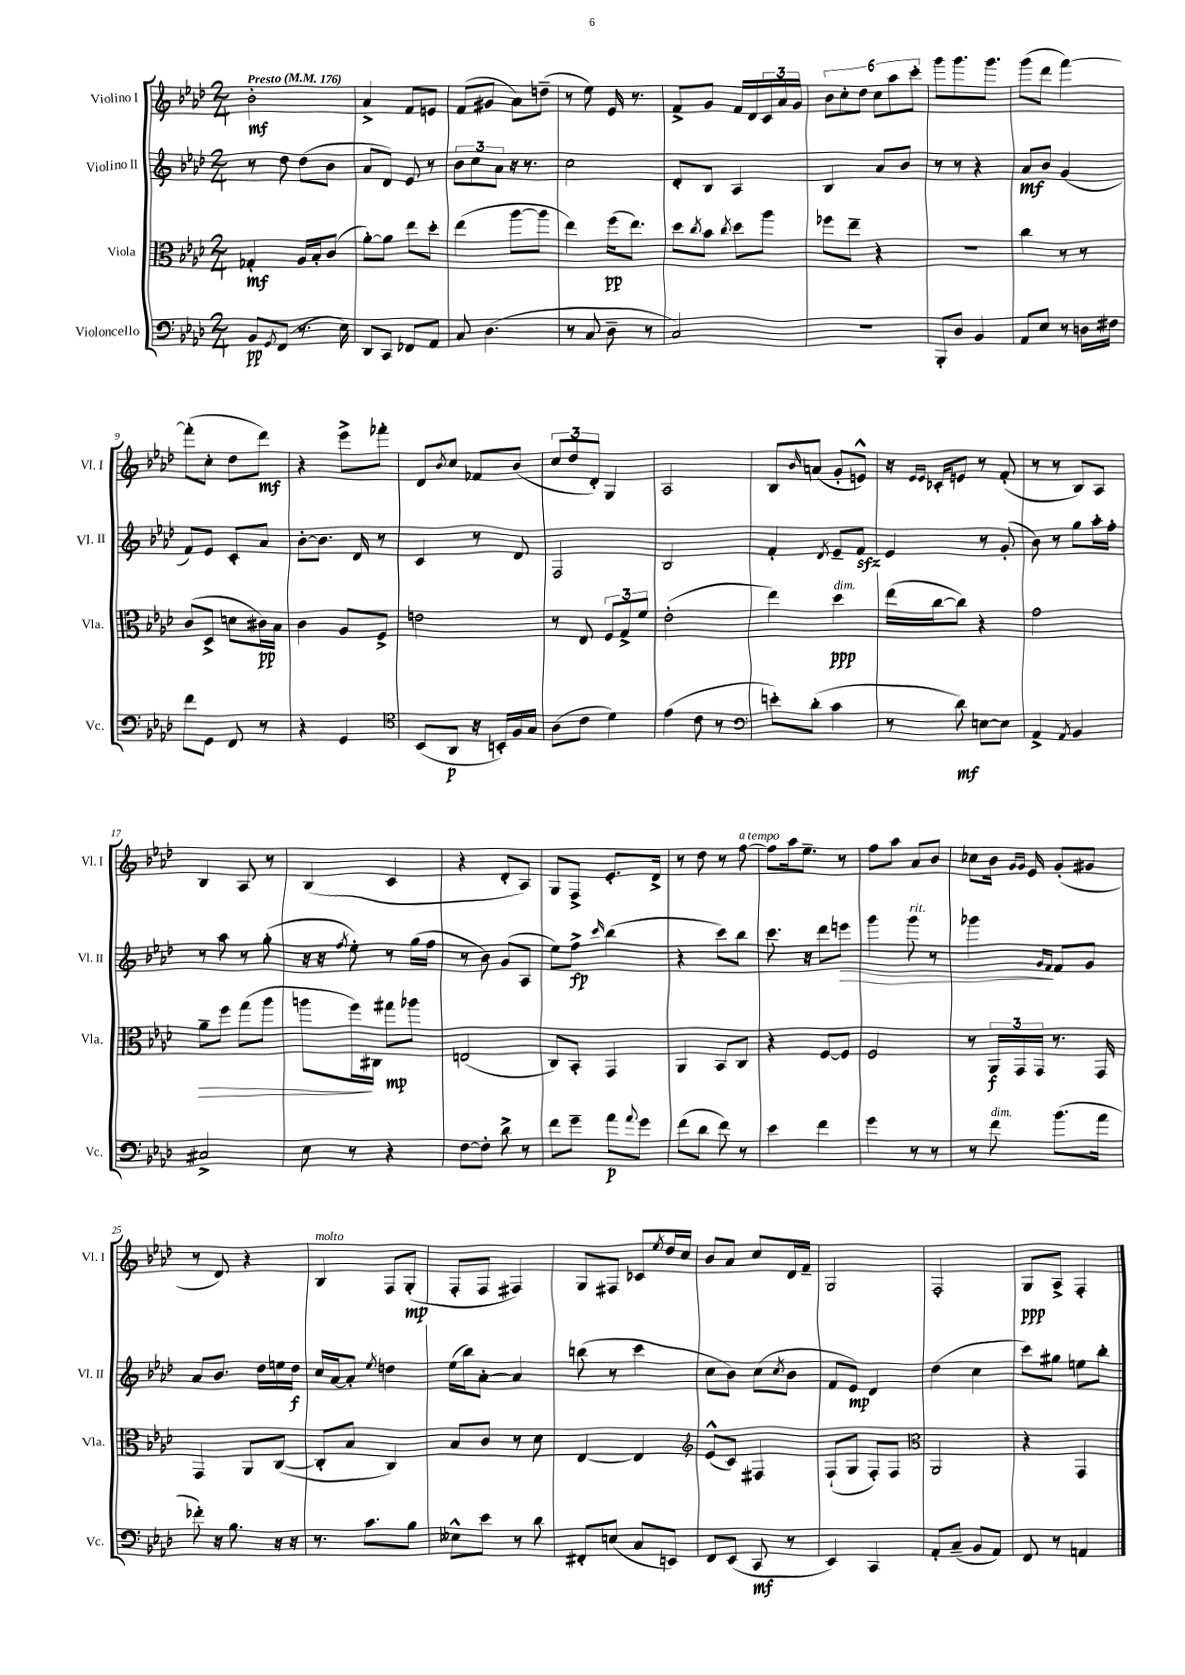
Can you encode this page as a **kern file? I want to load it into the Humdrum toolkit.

**kern	**kern	**kern	**kern
*staff4	*staff3	*staff2	*staff1
*clefF4	*clefC3	*clefG2	*clefG2
*k[b-e-a-d-]	*k[b-e-a-d-]	*k[b-e-a-d-]	*k[b-e-a-d-]
*M2/4	*M2/4	*M2/4	*M2/4
*MM176	*MM176	*MM176	*MM176
8BB-/L	4G-'/	8r	2b-'\
8qGG/	.	.	.
(8FF/J	.	8dd-\	.
8.r	16A-/LL	(8dd-\L	.
.	16B-'/J	.	.
.	(8c/J	8b-\J	.
16E-\)	.	.	.
=	=	=	=
8DD-/L	[8a-'\L)	8a-/L	4a-^/
8CC/J	8a-\]J	8d-/J)	.
8FF-/L	8ee-\L	8e-/	8f/L
8AA-/J	8dd-'\J	8r	8e/J
=	=	=	=
8C/	(4ee-\	12b-\L	(8f/L
.	.	12cc\	.
(4.D-\	.	.	8g#/J
.	.	12a-\J	.
.	[8aa-\L	16r	8a-\L)
.	.	8.r	.
.	8aa-\]J	.	(8dd~\J
=	=	=	=
8r	4ee-\)	2cc\	8r
8C/	.	.	8ee-\)
8D-~\	(16ff\LK	.	16e-/
.	8.ee-\J)	.	8.r
8r	.	.	.
=	=	=	=
2C/)	8dd-\L	8d-'/L	8f^/L
.	8qcc/	.	.
.	8b-\J	8B-/J	8g/J
.	8qcc/	.	.
.	8dd-\L	4A-/	16f/LL
.	.	.	16d-/
.	8aa-\J	.	24c/
.	.	.	24a-/
.	.	.	24g/JJ
=	=	=	=
2r	8ff-\L	4B-/	12b-\L
.	.	.	12cc'\
.	8ee-~\J	.	.
.	.	.	12dd-\J
.	4r	8a-/L	12cc\L
.	.	.	12aa-\
.	.	8b-/J	.
.	.	.	12ccc'\J
=	=	=	=
8BBB-'/L	2r	8r	8ggg\L
8D-/J	.	8r	8.ggg\
4BB-/	.	4r	.
.	.	.	8.ggg\J
=	=	=	=
8AA-/L	4cc\	8a-/L	(8ggg\L
8E-/J	.	8b-/J	8ddd-\J
8r	8r	(4g/	[4fff\)
16D\LL	8r	.	.
16F#\JJ	.	.	.
=	=	=	=
8f\L	(8c/L	8f/L)	(8fff'\]L
8GG\J	8D-^/J	8e-/J	8cc'\J
8FF/	8d\L	8c'/L	8dd-\L
8r	16c#\L)	8a-/J	8ddd-\J)
.	16B-\JJ	.	.
=	=	=	=
4r	4c\	[8b-'\L	4r
.	.	8.b-\]J	.
4GG/	8A-/L	.	8eee-^\L
.	.	16d-/	.
.	8F^/J	8r	8fff-'\J
=	=	=	=
*clefC4	*	*	*
(8BB-/L	2e\	4c/	8d-/L
.	.	.	8qb-/
8AA-/J	.	.	8cc/J
16r	.	8r	8f-/L
16BB'/LL)	.	.	.
16F/	.	8d-/	(8b-/J
16G/JJ	.	.	.
=	=	=	=
(8A-\L	8r	2F/	12cc/L
.	.	.	12dd-/
8c\J	8E-/	.	.
.	.	.	12d-'/J)
4d-\)	12F/L	.	4G/
.	12G^/	.	.
.	12f/J	.	.
=	=	=	=
(4e-\	(2e-'\	2B-/	2A-/
8c\	.	.	.
8r	.	.	.
=	=	=	=
*clefF4	*	*	*
8e'\L)	4ee-\)	4f'/	8B-/L
.	.	.	16qqb-/
(8d-'\J	.	.	(8a/J
.	.	8qd-/	.
4c\	4dd-\	8e-~/L	8g'/L
.	.	8f/J	8e^^/J)
=	=	=	=
8r	(16ee-\LL	4e-/	16r
.	.	.	16qqe-/LL
.	.	.	16qqe-/JJ
.	[16cc\J	.	16c-'/LK
8d-\)	8cc\]J)	.	8e/J
[8E\L	4r	8r	8r
8E\]J	.	(8g'/	(8f'/
=	=	=	=
4AA-^/	2g\	8b-\)	8r
.	.	8r	8r
8qAA-/	.	.	.
4BB-/	.	8gg\L	8B-/L)
.	.	16aa-'\L	8A-/J
.	.	16ff'\JJ	.
=	=	=	=
2C#^/	8a-~\L	8r	4B-/
.	8ff\J	8aa-\	.
.	(8gg\L	8r	8A-/
.	8aa-\J	(8gg'\	8r
=	=	=	=
8E-\	8aa\L	16r	(4B-/
.	.	16r	.
.	.	8qff/	.
8r	16ff\L)	8ee-'\)	.
.	16C#\JJ	.	.
4r	8gg#\L	8r	4c/
.	8aa-\J	(16gg\LL	.
.	.	16ff\JJ	.
=	=	=	=
[8F\L	(2E/	8r	4r
8F'\]J	.	8b-\)	.
8d-^\	.	(8g/L	8d-'/L
8r	.	8A-/J	8A-/J)
=	=	=	=
8f\L	8C/L)	8ee-\L)	8G/L
8g~\J	8BB-'/J	8ff^\J	8F^/J
.	.	16qqccc/	.
8a-\L	4GG/	(4bb-\	8.e-'/L
8qqa-/	.	.	.
8g\J	.	.	.
.	.	.	16d-^/Jk
=	=	=	=
(8f\L	4AA-/	4r	8r
8d-\J	.	.	8dd-\
8f\)	8BB-/L	8ccc\L)	8r
8r	8C/J	8bb-\J	[8ff\
=	=	=	=
4e-\	4r	8.ccc\	8ff\]L
.	.	.	16aa-\k
.	.	16r	8.ee-~\J
4f\	[8F/L	8ddd-\L	.
.	8F/]J	8eee\J	8r
=	=	=	=
4g\	2F/	4ggg\	8ff\L
.	.	.	8aa-\J
8r	.	8ggg\	8a-/L
8r	.	8r	8b-/J
=	=	=	=
8r	8r	4ggg-\	8cc-\L
8f\	24AA-/LL	.	16b-\Jk
.	24GG/	.	.
.	.	.	16qqg/LL
.	.	.	16qqg/JJ
.	.	.	16e-/
.	24GG/JJ	.	.
.	.	16qqg/LL	.
.	.	16qqf/JJ	.
(8.b-\L	8.r	8f/L	(8g'/L
.	.	8g/J	8g#/J
16a-\Jk	16GG/	.	.
=	=	=	=
8f-'\)	4GG/	8a-/L	8r
16r	.	8.b-/J	8d-/)
8.B-\	.	.	.
.	8AA-/L	.	4r
.	.	16dd-\LL	.
16r	([8C/J	16ee\	.
16r	.	16dd-\JJ	.
=	=	=	=
8.r	8C'/]L	16cc/LL	4B-/
.	.	[16a-/J	.
.	8B-/J	8a-'/]J	.
8.c\L	.	.	.
.	.	8qee-/	.
.	4C/)	4dd\	8F/L
8B-\J	.	.	(8G'/J
=	=	=	=
8E--^^\L	8B-/L	(16ee-\LL	8F'/L
.	.	16bb-\J)	.
8e-\J	8c/J	[8a-'\J	8F/J
8r	8r	4a-/]	4F#/)
8d-\	8d-\	.	.
=	=	=	=
8FF#'/L	[4E-/	(8bb\	8G/L
(8E/J	.	8r	8F#/J
8C/L	4E-/]	4ccc\	8c-/L
.	.	.	8qee-/
8EE/J)	.	.	16dd-/L
.	.	.	16cc/JJ
=	=	=	=
*	*clefG2	*	*
8FF/L	(8e-^^/L	8cc\L	8b-/L
(8EE-/J	8c/J)	8b-\J)	8a-/J
8CC/	4F#/	(8cc\L	8cc/L
.	.	8qcc/	.
8r	.	8b-\J	16d-/L
.	.	.	16f~/JJ
=	=	=	=
4EE-/)	(8F`/L	8f/L	2G/
.	8G/J	8e-/J)	.
4CC/	8F'/L)	4d-/	.
.	8F/J	.	.
=	=	=	=
*	*clefC3	*	*
8AA-'/L	2AA-/	(4dd-\	2F'/
(8C~/J	.	.	.
8BB-/L	.	4cc\	.
8AA-/J)	.	.	.
=	=	=	=
8FF/	4r	8ccc\L)	8G/L
8r	.	8gg#\J	8A-^/J
4AA/	4GG/	8ee\L	4F'/
.	.	8bb-'\J	.
==	==	==	==
*-	*-	*-	*-
